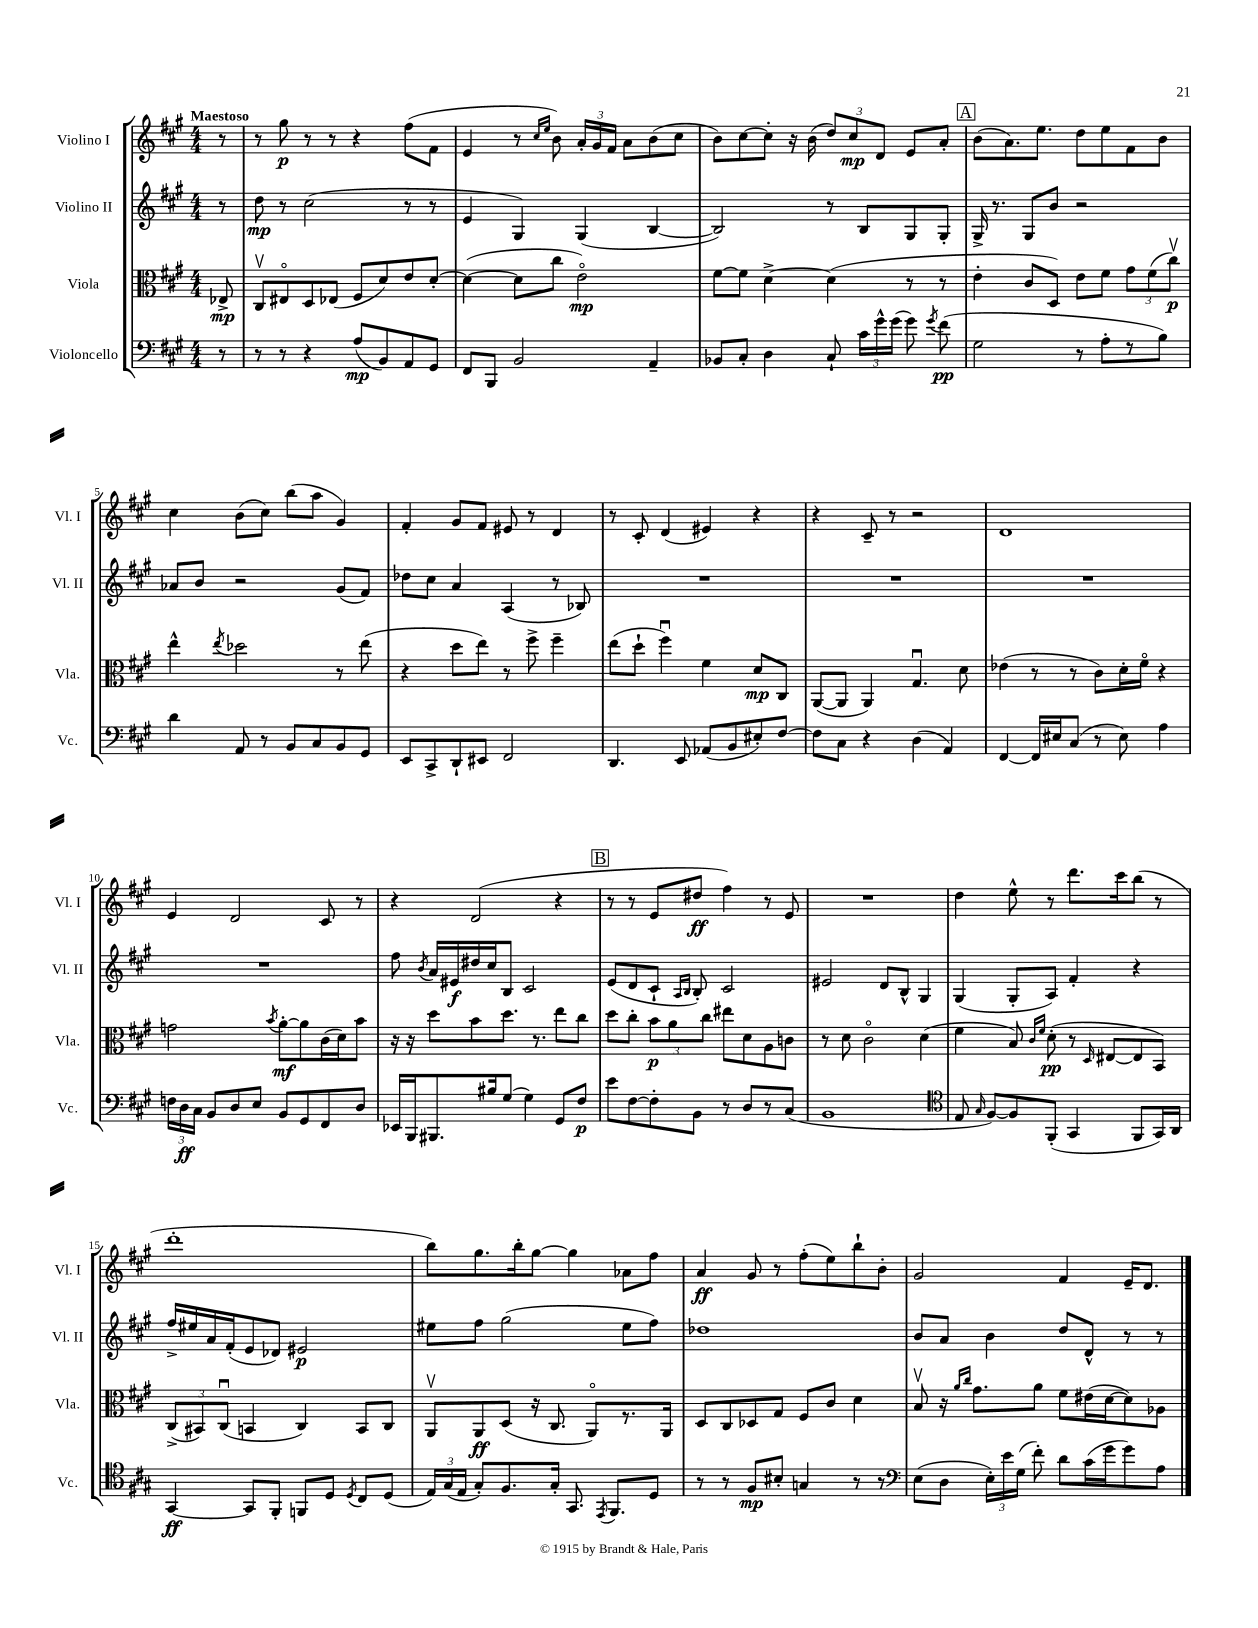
<<
\new StaffGroup <<
\new Staff = "s0" \with { instrumentName = "Violino I" shortInstrumentName = "Vl. I" } {
    \clef treble \key a \major \numericTimeSignature \time 4/4 \partial 8 \tempo "Maestoso"
    \autoBeamOff r8 |
    r8 gis''8\p r8 r8 r4 fis''8[( fis'8] |
    e'4 r8 \grace { cis''16[ e''16] } b'8) \tuplet 3/2 { a'16[-. gis'16 fis'16] } a'8[ b'8( cis''8] |
    b'8[) cis''8~ cis''8]-. r16 b'16( \tuplet 3/2 { d''8[) cis''8\mp d'8] } e'8[ a'8]-. |
    \mark \markup { \box "A" } b'8[( a'8.) e''8.] d''8[ e''8 fis'8 b'8] |
    cis''4 b'8[( cis''8]) b''8[( a''8] gis'4) |
    fis'4-. gis'8[ fis'8] eis'8 r8 d'4 |
    r8 cis'8-. d'4( eis'4) r4 |
    r4 cis'8-- r8 r2 |
    d'1 |
    e'4 d'2 cis'8 r8 |
    r4 d'2( r4 |
    \mark \markup { \box "B" } r8 r8 e'8[ dis''8]\ff fis''4) r8 e'8 |
    R1 |
    d''4 e''8-^ r8 d'''8.[ cis'''16 b''8]( r8 |
    d'''1-. |
    b''8[) gis''8. b''16-. gis''8]~ gis''4 aes'8[ fis''8] |
    a'4\ff gis'8 r8 fis''8[-.( e''8) b''8-! b'8]-. |
    gis'2 fis'4 e'16[-- d'8.] \bar "|." |
}
\new Staff = "s1" \with { instrumentName = "Violino II" shortInstrumentName = "Vl. II" } {
    \clef treble \key a \major \numericTimeSignature \time 4/4 \partial 8
    \autoBeamOff r8 |
    d''8\mp r8 cis''2( r8 r8 |
    e'4 gis4) gis4( b4~ |
    b2) r8 b8[ gis8 gis8]-. |
    \mark \markup { \box "A" } gis16-> r8. gis8[ b'8] r2 |
    aes'8[ b'8] r2 gis'8[( fis'8]) |
    des''8[ cis''8] a'4 a4( r8 bes8) |
    R1 |
    R1 |
    R1 |
    R1 |
    fis''8 \acciaccatura { b'8 } a'16[ eis'16\f dis''16 cis''16 b8] cis'2 |
    \mark \markup { \box "B" } e'8[( d'8 cis'8]-! \grace { a16[ b16] } b8-.) cis'2 |
    eis'2 d'8[ b8]-^ gis4 |
    gis4( gis8[-. a8]) fis'4-. r4 |
    fis''16[-> eis''16 a'16 fis'16-.( e'8 des'8]) eis'2\p |
    eis''8[ fis''8] gis''2( eis''8[ fis''8]) |
    des''1 |
    b'8[ a'8] b'4 d''8[ d'8]-^ r8 r8 \bar "|." |
}
\new Staff = "s2" \with { instrumentName = "Viola" shortInstrumentName = "Vla." } {
    \clef alto \key a \major \numericTimeSignature \time 4/4 \partial 8
    \autoBeamOff ees8->\mp |
    cis8[\upbow eis8\flageolet d8 ees8]( fis8[ d'8) e'8 d'8]~-. |
    d'4~( d'8[ cis''8] e'2\flageolet\mp) |
    fis'8[~ fis'8] d'4~-> d'4( r8 r8 |
    \mark \markup { \box "A" } e'4-. cis'8[ d8]) e'8[ fis'8] \tuplet 3/2 { gis'8[ fis'8( cis''8]\upbow\p) } |
    e''4-^ \acciaccatura { e''8 } des''2 r8 e''8( |
    r4 d''8[ e''8]) r8 fis''8-> fis''4-- |
    e''8[( d''8]-! fis''4\downbow) fis'4 d'8[\mp cis8] |
    a,8[~( a,8] a,4) gis4.\downbow d'8 |
    ees'4( r8 r8 cis'8[) d'16-. fis'16]\flageolet r4 |
    g'2 \acciaccatura { b'8 } a'8[~-.\mf a'8 cis'16( d'16) b'8] |
    r16 r16 d''8[ b'8 d''8.] r8. e''8[ cis''8] |
    \mark \markup { \box "B" } d''8[ cis''8]-. \tuplet 3/2 { b'8[\p a'8 cis''8] } eis''8[ d'8 a8 c'8] |
    r8 d'8 cis'2\flageolet d'4( |
    fis'4 b8) \grace { cis'16[ fis'16] } d'8-.\pp( r8 \grace { d16 } eis8[~ eis8 b,8]) |
    \tuplet 3/2 { cis8[->( bis,8) cis8]\downbow( } b,4 cis4) b,8[ cis8] |
    a,8[\upbow a,8\ff d8]( r16 cis8. a,8[\flageolet) r8. a,16] |
    d8[ cis8 des8 gis8] fis8[ cis'8] d'4 |
    b8\upbow r16 \grace { a'16[ cis''16] } gis'8.[ a'8] fis'8[ eis'16( d'16~ d'8) aes8] \bar "|." |
}
\new Staff = "s3" \with { instrumentName = "Violoncello" shortInstrumentName = "Vc." } {
    \clef bass \key a \major \numericTimeSignature \time 4/4 \partial 8
    \autoBeamOff r8 |
    r8 r8 r4 a8[\mp( b,8) a,8 gis,8] |
    fis,8[ b,,8] b,2 a,4-- |
    bes,8[ cis8]-. d4 cis8-! \tuplet 3/2 { cis'16[ gis'16-^ gis'16]( } gis'8) \acciaccatura { gis'8 } fis'8\pp( |
    \mark \markup { \box "A" } gis2 r8 a8[-. r8 b8]) |
    d'4 a,8 r8 b,8[ cis8 b,8 gis,8] |
    e,8[ cis,8-> d,8-! eis,8] fis,2 |
    d,4. e,8 aes,8[( b,8 eis8-.) fis8]~ |
    fis8[ cis8] r4 d4( a,4) |
    fis,4~ fis,16[ eis16 cis8]( r8 eis8) a4 |
    \tuplet 3/2 { f16[ d16\ff cis16] } b,8[ d8 e8] b,8[ gis,8 fis,8 d8] |
    ees,16[ b,,16 bis,,8. bis16 gis8]( gis4) gis,8[ fis8]\p |
    \mark \markup { \box "B" } e'8[ fis8~ fis8-. b,8] r8 d8[ r8 cis8]( |
    b,1 |
    \clef tenor e8 \grace { gis16 } fis8[~) fis8 fis,8]-.( gis,4 fis,8[ gis,16) a,16] |
    gis,4~\ff gis,8[ fis,8]-. f,8[ d8] \acciaccatura { d8 } cis8[ d8]( |
    \tuplet 3/2 { e16[) gis16( e16] } gis8[-.) fis8. gis16]-. gis,8. \acciaccatura { e,8 } fis,8.[ d8] |
    r8 r8 fis8[\mp bis8]-. g4 r8 r8 |
    \clef bass e8[( d8] \tuplet 3/2 { e16[-.) e'16 gis16]( } fis'8-.) d'8[ cis'16( gis'16 gis'8) a8] \bar "|." |
}
>>
>>
